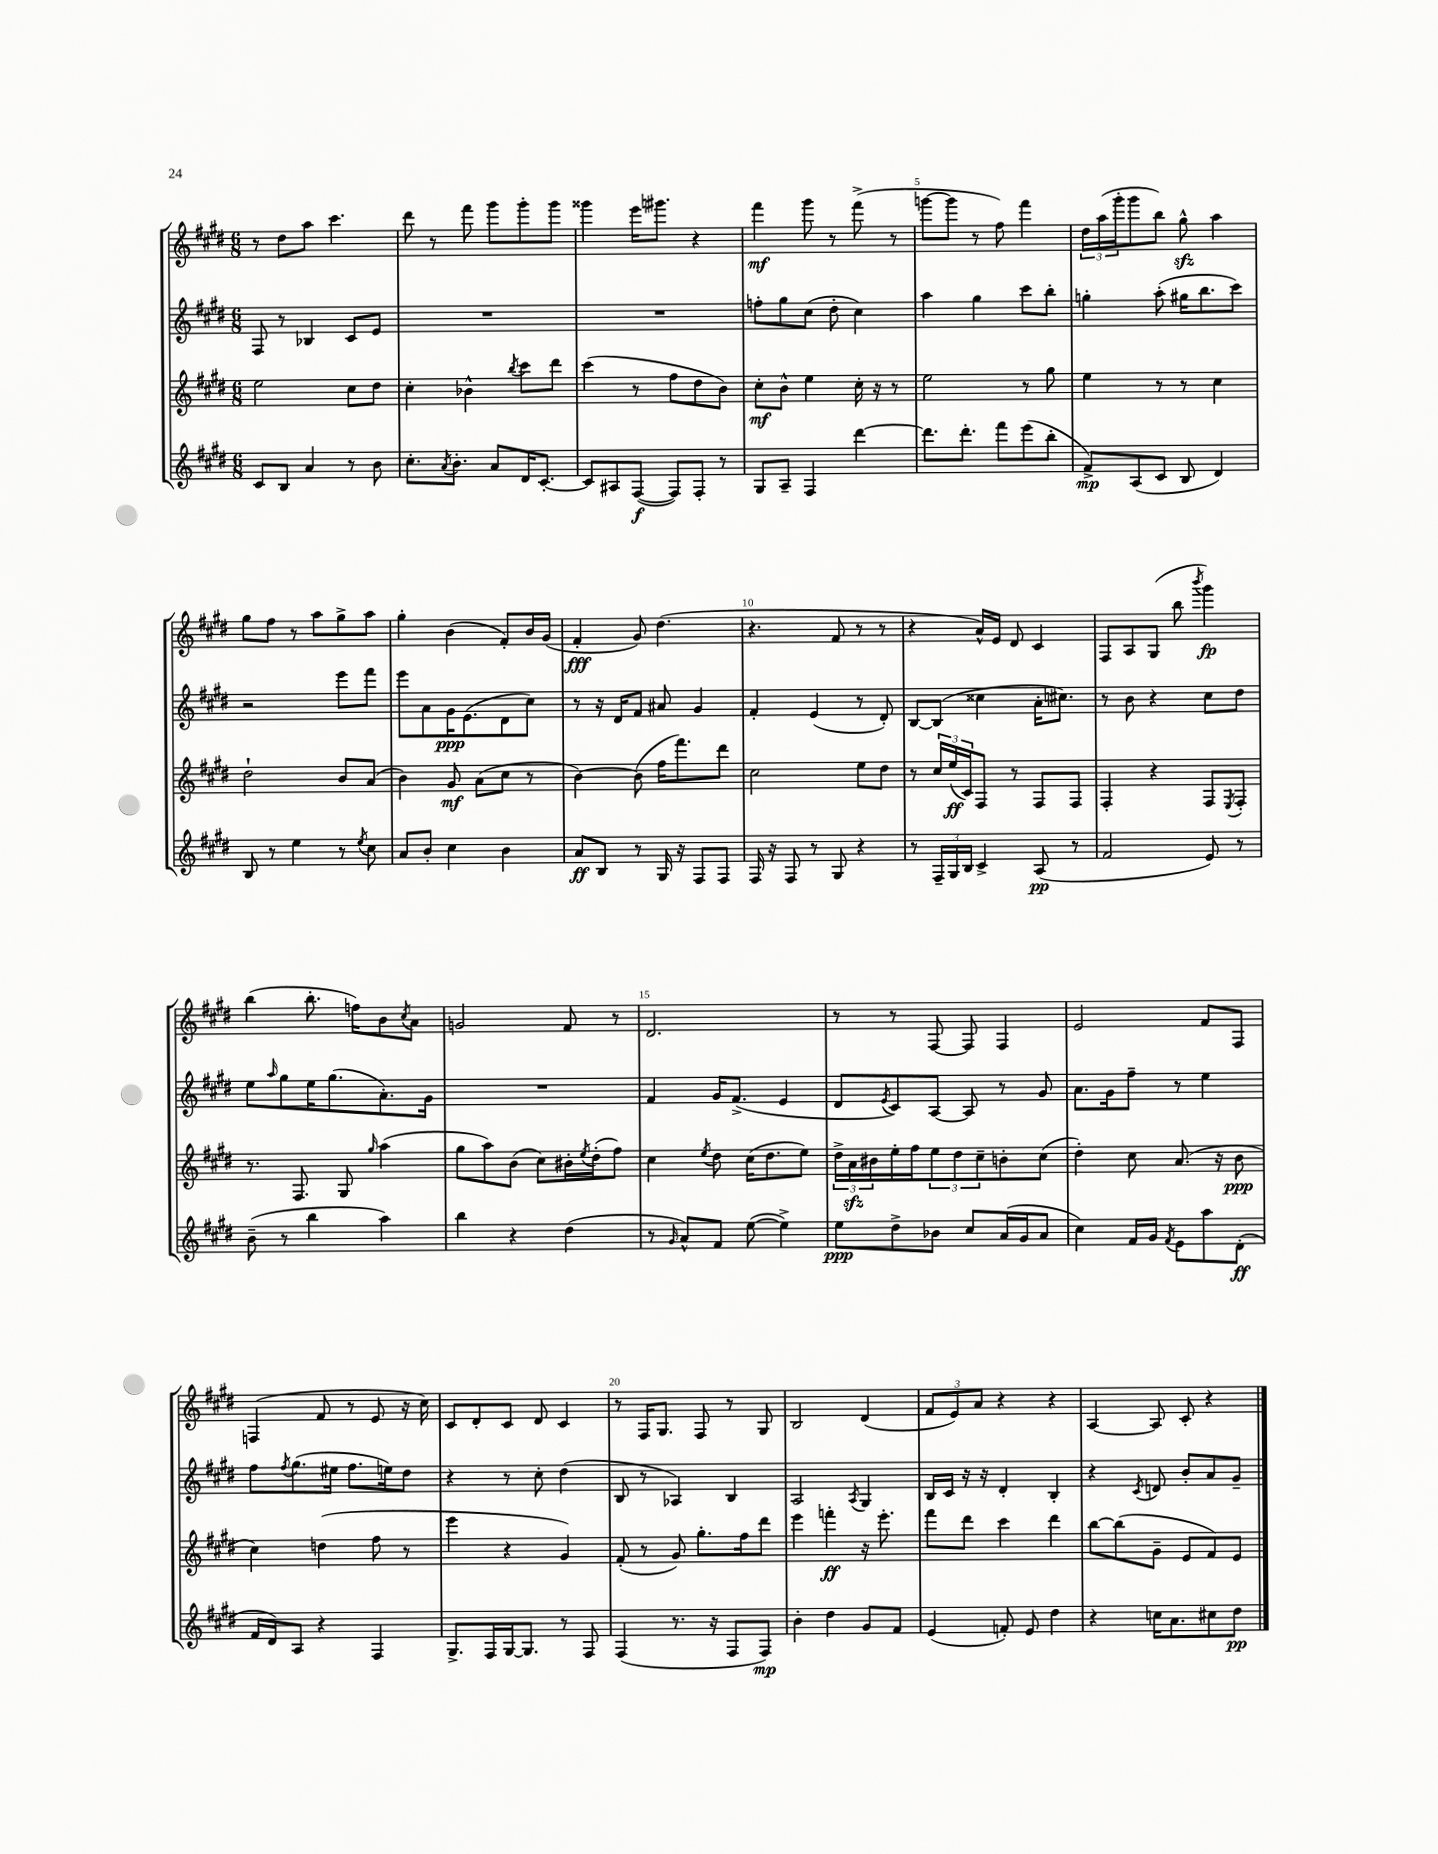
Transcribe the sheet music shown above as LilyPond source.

<<
\new StaffGroup <<
\new Staff = "s0" {
    \clef treble \key e \major \numericTimeSignature \time 6/8
    r8 dis''8 a''8 cis'''4. |
    dis'''8 r8 fis'''8 gis'''8 gis'''8-. gis'''8 |
    gisis'''4 e'''16 gis'''8. r4 |
    fis'''4\mf gis'''8 r8 fis'''8->( r8 |
    g'''8~ g'''8 r8 fis''8) fis'''4 |
    \tuplet 3/2 { dis''16 a''16( gis'''16-. } gis'''8 b''8) gis''8-^\sfz a''4 |
    gis''8 fis''8 r8 a''8 gis''8-> a''8 |
    gis''4-. b'4( fis'8-.) b'16 gis'16( |
    fis'4-.\fff gis'8) dis''4.( |
    r4. fis'8 r8 r8 |
    r4 a'16-^) e'16 dis'8 cis'4 |
    fis8 a8 gis8( b''8 \acciaccatura { b'''8 } gis'''4\fp) |
    b''4( b''8.-. f''16) b'8 \acciaccatura { cis''8 } a'8 |
    g'2 fis'8 r8 |
    dis'2. |
    r8 r8 fis8~ fis8 fis4 |
    e'2 fis'8 fis8 |
    f4( fis'8 r8 e'8 r16 cis''16) |
    cis'8 dis'8-. cis'8 dis'8 cis'4 |
    r8 fis16 gis8. fis8 r8 gis8 |
    b2 dis'4( |
    \tuplet 3/2 { fis'8 e'8) a'8 } r4 r4 |
    a4~ a8 cis'8-. r4 \bar "|." |
}
\new Staff = "s1" {
    \clef treble \key e \major \numericTimeSignature \time 6/8
    fis8 r8 bes4 cis'8 e'8 |
    R2. |
    R2. |
    f''8-. gis''8 cis''8( dis''8-. cis''4) |
    a''4 gis''4 cis'''8 b''8-. |
    g''4-. a''8-.( gis''16 b''8. cis'''8) |
    r2 e'''8 fis'''8 |
    e'''8 a'8 gis'16\ppp e'8.( dis'8 cis''8) |
    r8 r16 dis'16 fis'8 ais'8 gis'4 |
    fis'4-. e'4( r8 dis'8-.) |
    b8~ b8( cisis''4 a'16-. cis''8.) |
    r8 b'8 r4 cis''8 dis''8 |
    e''8 \grace { a''16 } gis''8 e''16 gis''8.( a'8.-.) gis'16 |
    R2. |
    fis'4 gis'16 fis'8.->( e'4 |
    dis'8 \acciaccatura { e'8 } cis'8) a8~ a8 r8 gis'8 |
    a'8. gis'16 fis''8-- r8 e''4 |
    fis''8 \acciaccatura { fis''8 } gis''8.( eis''16 fis''8. e''16) dis''8 |
    r4 r8 cis''8-. dis''4( |
    b8 r8 aes4) b4 |
    a2 \acciaccatura { a8 } gis4 |
    b16 cis'16 r16 r16 dis'4-. b4-. |
    r4 \acciaccatura { cis'8 } d'8 b'8-. a'8 gis'8-- \bar "|." |
}
\new Staff = "s2" {
    \clef treble \key e \major \numericTimeSignature \time 6/8
    e''2 cis''8 dis''8 |
    cis''4-. bes'4-^ \acciaccatura { b''8 } cis'''8 dis'''8 |
    cis'''4( r8 fis''8 dis''8 b'8) |
    cis''8-.\mf b'8-^ e''4 cis''16-. r16 r8 |
    e''2 r8 gis''8 |
    e''4 r8 r8 cis''4 |
    dis''2-! b'8 a'8( |
    b'4) gis'8\mf a'8( cis''8 r8 |
    b'4~) b'8( fis''16 fis'''8.) dis'''8 |
    cis''2 e''8 dis''8 |
    r8 \tuplet 3/2 { cis''16 e''16\ff( cis'16) } fis8 r8 fis8 fis8 |
    fis4-. r4 fis8 \acciaccatura { e8 } fis8-. |
    r8. fis8. gis8 \grace { gis''16 } a''4( |
    gis''8 a''8) b'8( cis''8) bis'16-. \acciaccatura { e''8 } dis''16-.( fis''8) |
    cis''4 \acciaccatura { e''8 } dis''8 cis''16( dis''8. e''8) |
    \tuplet 3/2 { dis''16-> a'16\sfz bis'16 } e''16-. fis''16 \tuplet 3/2 { e''8 dis''8 cis''8-- } b'8-. cis''8( |
    dis''4-.) cis''8 a'8.( r16 b'8\ppp |
    cis''4) d''4( fis''8 r8 |
    e'''4 r4 gis'4) |
    fis'8-.( r8 gis'8) gis''8.-. fis''16 dis'''8 |
    e'''4 f'''4-.\ff r16 e'''8.-. |
    fis'''8 dis'''8 cis'''4 dis'''4 |
    b''8~ b''8( gis'8-- e'8 fis'8) e'8 \bar "|." |
}
\new Staff = "s3" {
    \clef treble \key e \major \numericTimeSignature \time 6/8
    cis'8 b8 a'4 r8 b'8 |
    cis''8.-. \acciaccatura { a'8 } b'8.-. a'8 dis'16 cis'8.~-. |
    cis'8 ais8 fis8~\f( fis8) fis8-. r8 |
    gis8 a8-- fis4 dis'''4~ |
    dis'''8. dis'''8.-. fis'''8 e'''8( b''8-. |
    fis'8->\mp) a8( cis'8 b8 dis'4) |
    b8 r8 e''4 r8 \acciaccatura { e''8 } cis''8 |
    a'8 b'8-. cis''4 b'4 |
    a'8\ff b8 r8 gis16 r16 fis8 fis8 |
    fis16 r16 fis8 r8 gis8 r4 |
    r8 \tuplet 3/2 { fis16-- gis16 b16 } cis'4-> a8\pp( r8 |
    fis'2 e'8) r8 |
    b'8--( r8 b''4 a''4) |
    b''4 r4 dis''4( |
    r8 \grace { gis'16 } a'8-^) fis'8 e''8~( e''4->) |
    e''8\ppp dis''8-> bes'8 cis''8 a'16( gis'16 a'8 |
    cis''4) fis'16 gis'16 \acciaccatura { fis'8 } e'8 a''8 dis'8-.\ff( |
    fis'16 dis'16) a8 r4 fis4 |
    gis8.-> fis16 gis16~ gis8. r8 fis8 |
    fis4( r8. r16 fis8 fis8\mp) |
    b'4-. dis''4 gis'8 fis'8 |
    e'4( f'8-.) e'8 dis''4 |
    r4 c''16 a'8. cis''8 dis''8\pp \bar "|." |
}
>>
>>
\layout { \context { \Score \override BarNumber.break-visibility = ##(#f #t #t) barNumberVisibility = #(every-nth-bar-number-visible 5) } }
